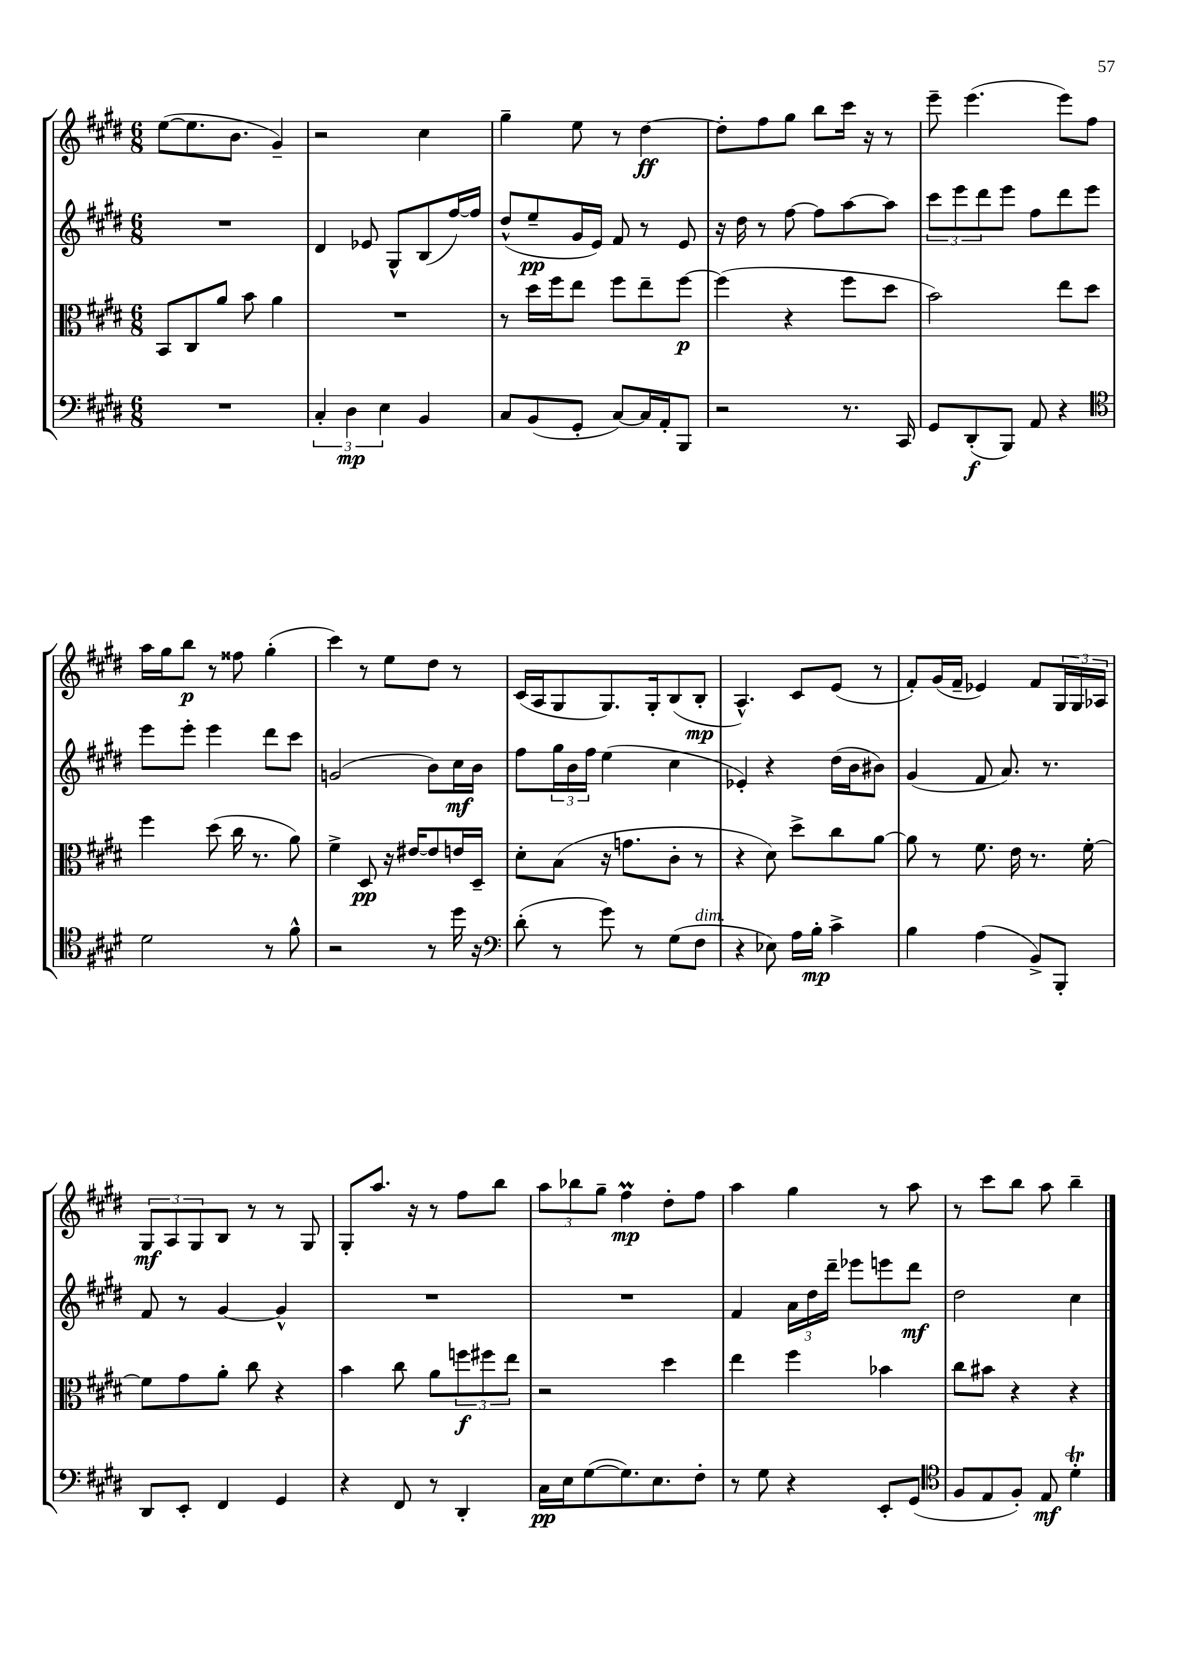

**kern	**dynam	**kern	**dynam	**kern	**dynam	**kern	**dynam
*part4	*part4	*part3	*part3	*part2	*part2	*part1	*part1
*staff4	*staff4	*staff3	*staff3	*staff2	*staff2	*staff1	*staff1
*clefF4	*	*clefC3	*	*clefG2	*	*clefG2	*
*k[f#c#g#d#]	*	*k[f#c#g#d#]	*	*k[f#c#g#d#]	*	*k[f#c#g#d#]	*
*M6/8	*	*M6/8	*	*M6/8	*	*M6/8	*
=77	=77	=77	=77	=77	=77	=77	=77
2.r	.	8BB/L	.	2.r	.	([8ee\L	.
.	.	8C#/	.	.	.	8.ee\]	.
.	.	8a/J	.	.	.	.	.
.	.	.	.	.	.	8.b\J	.
.	.	8b\	.	.	.	.	.
.	.	4a\	.	.	.	4g#~/)	.
=78	=78	=78	=78	=78	=78	=78	=78
6C#'/	.	2.r	.	4d#/	.	2r	.
6D#\	mp	.	.	.	.	.	.
.	.	.	.	8e-X/	.	.	.
6E\	.	.	.	.	.	.	.
.	.	.	.	8G#^^/L	.	.	.
4BB/	.	.	.	(8B/	.	4cc#\	.
.	.	.	.	[16ff#/L)	.	.	.
.	.	.	.	16ff#/JJ]	.	.	.
=79	=79	=79	=79	=79	=79	=79	=79
8C#/L	.	8r	.	(8dd#^^/L	.	4gg#~\	.
(8BB/	.	16dd#\LL	.	8ee~/	pp	.	.
.	.	16ff#\J	.	.	.	.	.
8GG#'/J	.	8ee\J	.	16g#/L	.	8ee\	.
.	.	.	.	16e/JJ)	.	.	.
[8C#/L)	.	8ff#\L	.	8f#/	.	8r	.
16C#/L]	.	8ee~\	.	8r	.	[4dd#\	ff
16AA'/J	.	.	.	.	.	.	.
8BBB/J	.	[8ff#\J	p	8e/	.	.	.
=80	=80	=80	=80	=80	=80	=80	=80
2r	.	(4ff#\]	.	16r	.	8dd#'\L]	.
.	.	.	.	16dd#\	.	.	.
.	.	.	.	8r	.	8ff#\	.
.	.	4r	.	[8ff#\	.	8gg#\J	.
.	.	.	.	8ff#\L]	.	8bb\L	.
8.r	.	8ff#\L	.	[8aa\	.	16ccc#\Jk	.
.	.	.	.	.	.	16r	.
.	.	8dd#\J	.	8aa\J]	.	8r	.
16CC#/	.	.	.	.	.	.	.
=81	=81	=81	=81	=81	=81	=81	=81
8GG#/L	.	2b\)	.	12ccc#\L	.	8eee~\	.
.	.	.	.	12eee\	.	.	.
(8DD#'/	f	.	.	.	.	(4.eee\	.
.	.	.	.	12ddd#\	.	.	.
8BBB/J)	.	.	.	8eee\J	.	.	.
8AA/	.	.	.	8ff#\L	.	.	.
4r	.	8ee\L	.	8ddd#\	.	8eee\L)	.
.	.	8dd#\J	.	8eee\J	.	8ff#\J	.
!!LO:LB:g=z
=82	=82	=82	=82	=82	=82	=82	=82
*clefC4	*	*	*	*	*	*	*
2d#\	.	4ff#\	.	8eee\L	.	16aa\LL	.
.	.	.	.	.	.	16gg#\J	.
.	.	.	.	8eee'\J	.	8bb\J	p
.	.	(8dd#\	.	4eee\	.	8r	.
.	.	16cc#\	.	.	.	8ff##X\	.
.	.	8.r	.	.	.	.	.
8r	.	.	.	8ddd#\L	.	(4gg#'\	.
8f#^^\	.	8a\)	.	8ccc#\J	.	.	.
=83	=83	=83	=83	=83	=83	=83	=83
2r	.	4f#^\	.	(2gn/	.	4ccc#\)	.
.	.	8D#/	pp	.	.	8r	.
.	.	16r	.	.	.	8ee\L	.
.	.	[16e#X/KL	.	.	.	.	.
8r	.	8e#/]	.	8b\L)	.	8dd#\J	.
16dd#\	.	16en/L	.	16cc#\L	mf	8r	.
16r	.	16D#~/JJ	.	16b\JJ	.	.	.
=84	=84	=84	=84	=84	=84	=84	=84
*clefF4	*	*	*	*	*	*	*
(8d#'\	.	8d#'\L	.	8ff#\L	.	(16c#/LL	.
.	.	.	.	.	.	16A/J	.
8r	.	(8B\J	.	24gg#\L	.	8G#/	.
.	.	.	.	24b\	.	.	.
.	.	.	.	24ff#\JJ	.	.	.
8g#\)	.	16r	.	(4ee\	.	8.G#/)	.
.	.	8.gn\L	.	.	.	.	.
8r	.	.	.	.	.	.	.
.	.	.	.	.	.	16G#'/k	.
(8G#\L	.	8c#'\J	.	4cc#\	.	(8B/	.
!LO:TX:a:i:t=dim.	!	!	!	!	!	!	!
8F#\J	.	8r	.	.	.	8B'/J	mp
=85	=85	=85	=85	=85	=85	=85	=85
4r	.	4r	.	4e-X'/)	.	4.A^^/)	.
8E-X\)	.	8d#\)	.	4r	.	.	.
16A\LL	.	8dd#^\L	.	.	.	8c#/L	.
16B'\JJ	mp	.	.	.	.	.	.
4c#^\	.	8cc#\	.	(16dd#\LL	.	(8e/J	.
.	.	.	.	16b\J	.	.	.
.	.	[8a\J	.	8b#X\J)	.	8r	.
=86	=86	=86	=86	=86	=86	=86	=86
4B\	.	8a\]	.	(4g#/	.	8f#'/L)	.
.	.	8r	.	.	.	(16g#/L	.
.	.	.	.	.	.	16f#~/JJ	.
(4A\	.	8.f#\	.	8f#/	.	4e-X/)	.
.	.	.	.	8.a/)	.	.	.
.	.	16e\	.	.	.	.	.
8BB^/L)	.	8.r	.	.	.	8f#/L	.
.	.	.	.	8.r	.	.	.
8BBB'/J	.	.	.	.	.	24G#/L	.
.	.	.	.	.	.	24G#/	.
.	.	[16f#'\	.	.	.	.	.
.	.	.	.	.	.	24A-X/JJ	.
!!LO:LB:g=z
=87	=87	=87	=87	=87	=87	=87	=87
8DD#/L	.	8f#\L]	.	8f#/	.	12G#/L	mf
.	.	.	.	.	.	12A/	.
8EE'/J	.	8g#\	.	8r	.	.	.
.	.	.	.	.	.	12G#/	.
4FF#/	.	8a'\J	.	[4g#/	.	8B/J	.
.	.	8cc#\	.	.	.	8r	.
4GG#/	.	4r	.	4g#^^/]	.	8r	.
.	.	.	.	.	.	8G#/	.
=88	=88	=88	=88	=88	=88	=88	=88
4r	.	4b\	.	2.r	.	8G#'/L	.
.	.	.	.	.	.	8.aa/J	.
8FF#/	.	8cc#\	.	.	.	.	.
.	.	.	.	.	.	16r	.
8r	.	8a\L	.	.	.	8r	.
4DD#'/	.	12ffn\	f	.	.	8ff#\L	.
.	.	12ff#X\	.	.	.	.	.
.	.	.	.	.	.	8bb\J	.
.	.	12ee\J	.	.	.	.	.
=89	=89	=89	=89	=89	=89	=89	=89
16C#\LL	pp	2r	.	2.r	.	12aa\L	.
16E\J	.	.	.	.	.	.	.
.	.	.	.	.	.	12bb-X\	.
([8G#\	.	.	.	.	.	.	.
.	.	.	.	.	.	12gg#~\J	.
8.G#\])	.	.	.	.	.	4ff#M\	mp
8.E\	.	.	.	.	.	.	.
.	.	4dd#\	.	.	.	8dd#'\L	.
8F#'\J	.	.	.	.	.	8ff#\J	.
=90	=90	=90	=90	=90	=90	=90	=90
8r	.	4ee\	.	4f#/	.	4aa\	.
8G#\	.	.	.	.	.	.	.
4r	.	4ff#\	.	24a\LL	.	4gg#\	.
.	.	.	.	24dd#\	.	.	.
.	.	.	.	24ddd#~\JJ	.	.	.
.	.	.	.	8eee-X\L	.	.	.
8EE'/L	.	4b-X\	.	8eeen\	.	8r	.
(8GG#/J	.	.	.	8ddd#\J	mf	8aa\	.
=91	=91	=91	=91	=91	=91	=91	=91
*clefC4	*	*	*	*	*	*	*
8F#/L	.	8cc#\L	.	2dd#\	.	8r	.
8E/	.	8b#X\J	.	.	.	8ccc#\L	.
8F#'/J)	.	4r	.	.	.	8bb\J	.
8E/	mf	.	.	.	.	8aa\	.
4d#t'\	.	4r	.	4cc#\	.	4bb~\	.
==	==	==	==	==	==	==	==
*-	*-	*-	*-	*-	*-	*-	*-
